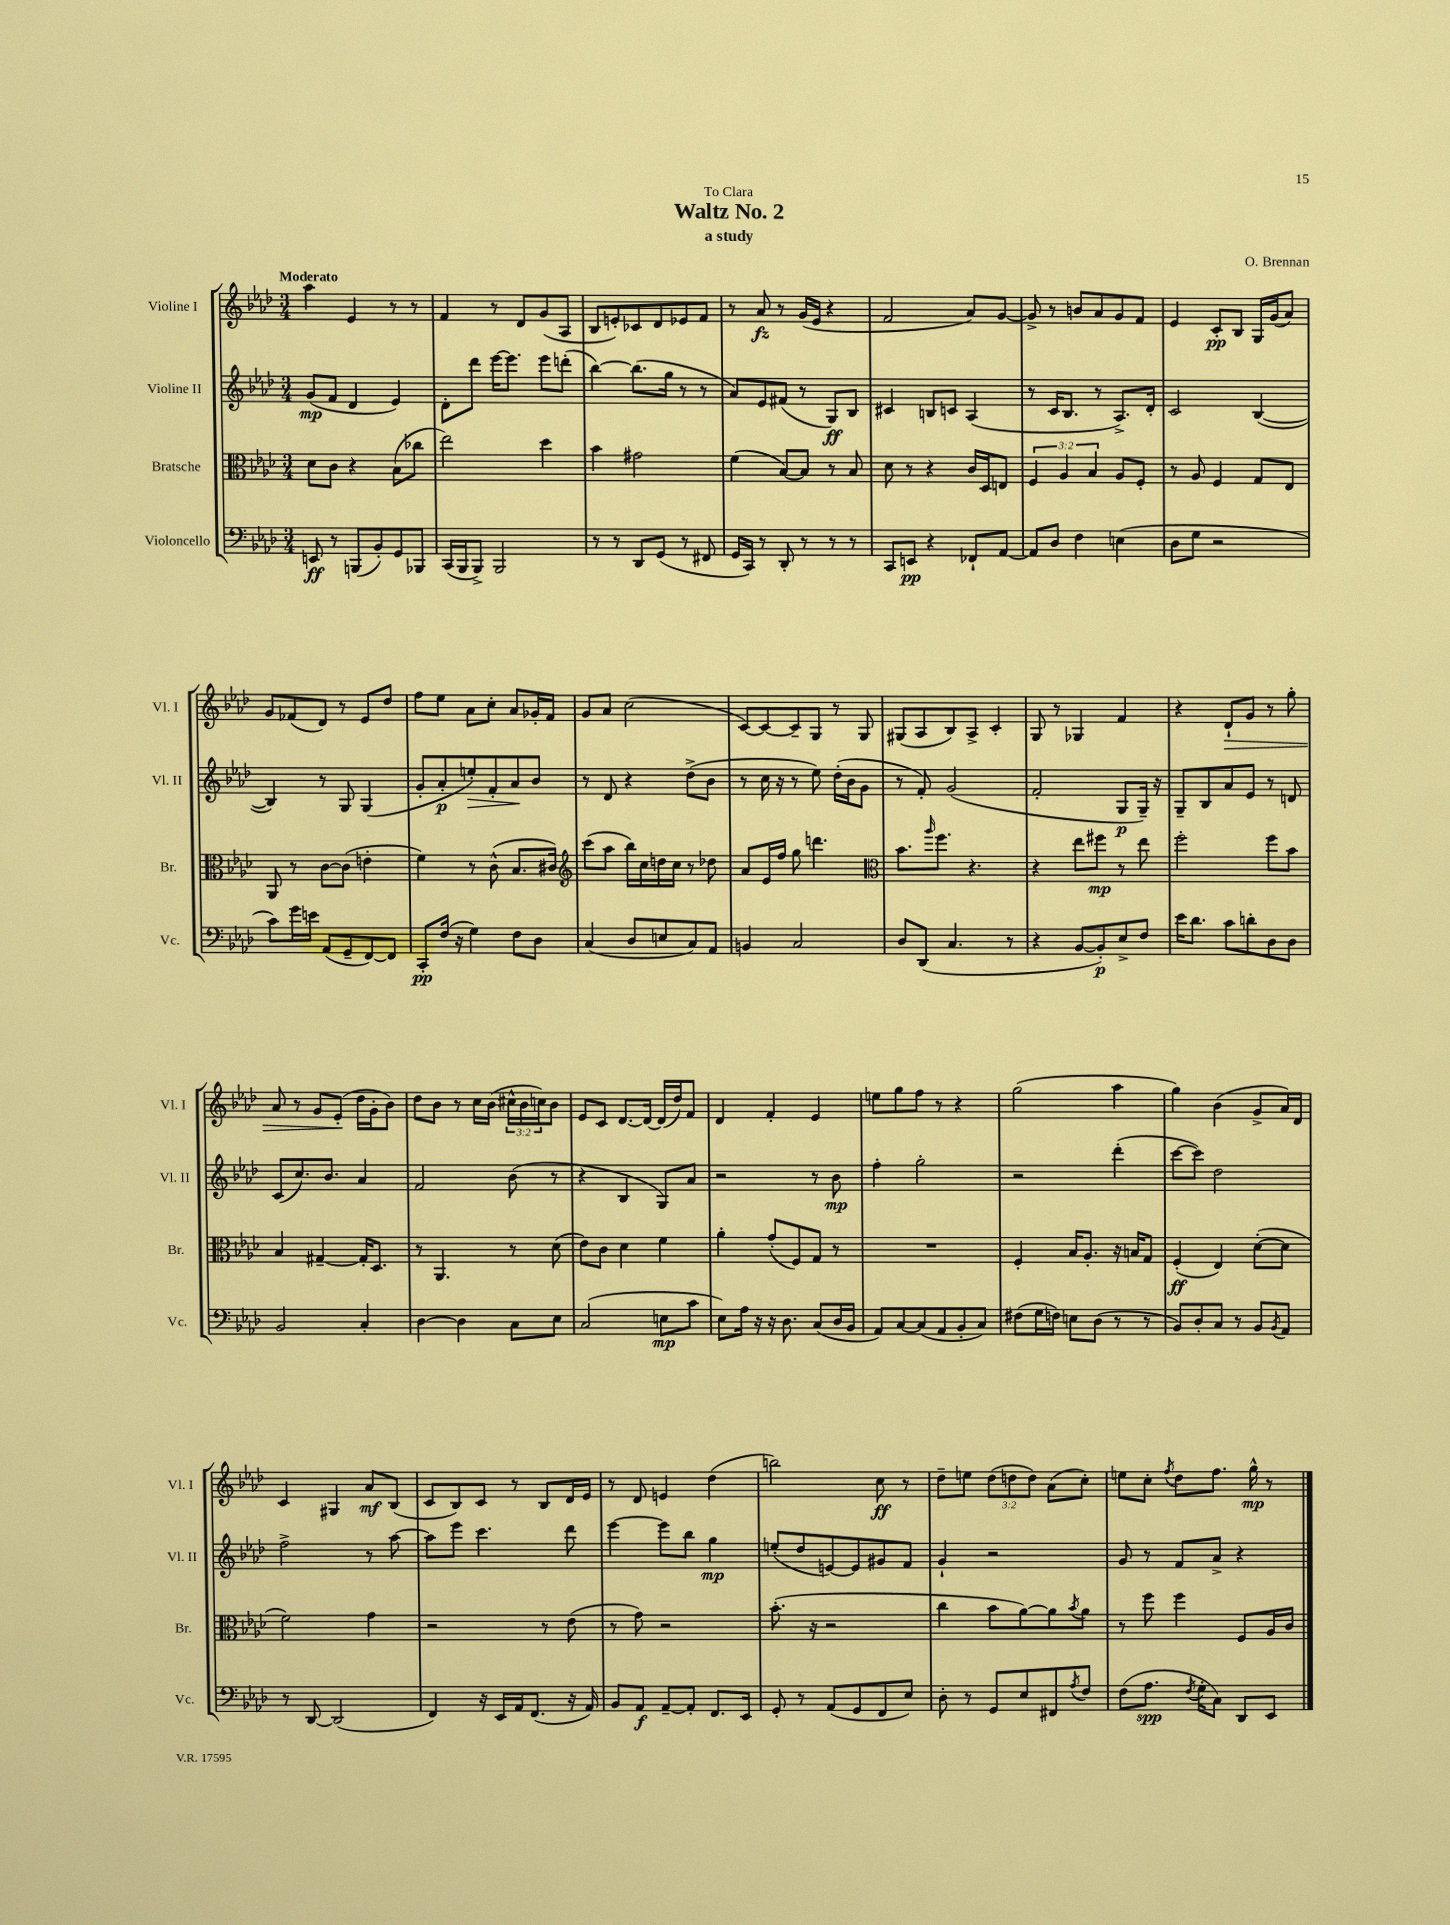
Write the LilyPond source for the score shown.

\header { title = "Waltz No. 2" composer = "O. Brennan" subtitle = "a study" dedication = "To Clara" }
<<
\new StaffGroup <<
\new Staff = "s0" \with { instrumentName = "Violine I" shortInstrumentName = "Vl. I" } {
    \clef treble \key aes \major \numericTimeSignature \time 3/4 \override Staff.TupletNumber.text = #tuplet-number::calc-fraction-text \tempo "Moderato"
    aes''4 ees'4 r8 r8 |
    f'4 r8 des'8 g'8( aes8 |
    bes8 e'8-.) ces'8 des'8 ees'8 f'8 |
    r8 aes'8\fz r8 g'16( ees'16 r4 |
    f'2 aes'8) g'8~ |
    g'8-> r8 b'8 aes'8 g'8 f'8 |
    ees'4 c'8-.\pp bes8 g16 g'16( aes'8) |
    g'8 fes'8( des'8) r8 ees'8 des''8 |
    f''8 ees''8 aes'8 c''8-. aes'8 ges'16-. f'16 |
    g'8 aes'8 c''2( |
    c'8~) c'8~ c'8-- g8 r8 g8 |
    gis8( aes8 bes8) aes8-> c'4-. |
    g8 r8 ges4 f'4 |
    r4 des'8-!\> g'8 r8 g''8-. |
    aes'8 r8 g'8 ees'8-.\!( des''16 g'16-. bes'8) |
    des''8 bes'8 r8 c''16 bes'16( \tuplet 3/2 { cis''16-^ bes'16 c''16) } bes'8 |
    ees'8 c'8 des'8.~ des'16~ des'16( des''16) f'8 |
    des'4 f'4-. ees'4 |
    e''8 g''8 f''8 r8 r4 |
    g''2( aes''4 |
    g''4) bes'4( g'8-> aes'16) des'16 |
    c'4 gis4 aes'8\mf bes8( |
    c'8 bes8) c'8 r8 bes8 des'16 ees'16 |
    r8 des'8 e'4 des''4( |
    b''2) c''8\ff r8 |
    des''8-- e''8 \tuplet 3/2 { des''8( d''8 d''8) } aes'8( c''8-.) |
    e''8 c''8-. \acciaccatura { f''8 } des''8 f''8. g''16-^\mp r8 \bar "|." |
}
\new Staff = "s1" \with { instrumentName = "Violine II" shortInstrumentName = "Vl. II" } {
    \clef treble \key aes \major \numericTimeSignature \time 3/4
    g'8\mp( f'8 des'4 ees'4) |
    des'8-. des'''8 ees'''16~ ees'''8. ees'''8 d'''8-.( |
    bes''4~) bes''8.( g''16 r8 r8 |
    aes'8) ees'8 fis'8( r8 g8\ff) bes8 |
    cis'4 b8 c'8 aes4( |
    r8 c'16 bes8. r8 aes8.->) des'16-. |
    c'2 bes4~( |
    bes4) r8 g8 g4( |
    g'8-. aes'8-.\p e''8-.\>) f'8-. aes'8\! bes'8 |
    r8 des'8 r4 des''8->( bes'8 |
    r8 c''16 r16 r8 ees''8) des''16-.( bes'16 g'8 |
    r8 f'8-.) g'2( |
    f'2-. g8\p g16--) r16 |
    g8-- bes8 aes'8 ees'8 r8 d'8 |
    c'8( c''8.) bes'8. aes'4 |
    f'2 bes'8( r8 |
    r4 bes4 g8) aes'8 |
    r2 r8 bes'8\mp |
    f''4-. g''2-. |
    r2 des'''4-.( |
    c'''8~ c'''8) des''2 |
    f''2-> r8 aes''8~ |
    aes''8 ees'''8 c'''4. des'''8 |
    ees'''4~ ees'''8 bes''8 g''4\mp |
    e''8-.( des''8 e'8~) e'8 gis'8 f'8 |
    g'4-! r2 |
    g'8 r8 f'8 aes'8-> r4 \bar "|." |
}
\new Staff = "s2" \with { instrumentName = "Bratsche" shortInstrumentName = "Br." } {
    \clef alto \key aes \major \numericTimeSignature \time 3/4 \override Staff.TupletNumber.text = #tuplet-number::calc-fraction-text
    des'8 c'8 r4 bes8( ces''8 |
    ees''2) des''4 |
    bes'4 gis'2 |
    f'4( bes8~) bes8 r8 bes8 |
    des'8 r8 r4 c'16 des16 e8 |
    \tuplet 3/2 { f4 aes4 bes4 } aes8 f8-. |
    r8 aes8 f4 g8 ees8 |
    aes,8 r8 c'8~ c'8( e'4-. |
    f'4) r8 c'8-^( bes8. cis'16) |
    \clef treble c'''8( aes''8 bes''16) c''16 d''16 c''16 r8 des''8 |
    aes'8 ees'16 f''16 g''8 d'''4. |
    \clef alto bes'8. \grace { aes''16 } f''8. r4. |
    r4 ees''8 fis''8\mp r8 ees''8 |
    f''2-. f''8 bes'8 |
    bes4 gis4~-- gis16-. des8. |
    r8 aes,4. r8 des'8( |
    ees'8) c'8 des'4 f'4 |
    aes'4-. g'8-.( f8) g8 r8 |
    R2. |
    f4-. bes16 aes8.-. r16 b16 g8 |
    f4-.\ff( ees4) des'8~-.( des'8 |
    f'2) g'4 |
    r2 r8 ees'8( |
    r8 g'8) r2 |
    bes'8.-.( r16 r2 |
    c''4 bes'8 aes'8~) aes'8 \acciaccatura { bes'8 } aes'8 |
    r8 f''8 f''4 f8 aes16 c'16 \bar "|." |
}
\new Staff = "s3" \with { instrumentName = "Violoncello" shortInstrumentName = "Vc." } {
    \clef bass \key aes \major \numericTimeSignature \time 3/4
    e,8\ff r8 b,,8( bes,8-.) g,8 bes,,8 |
    c,16( bes,,16 bes,,8->) bes,,2 |
    r8 r8 des,8 g,8( r8 fis,8 |
    g,16 c,16) r8 des,8-. r8 r8 r8 |
    c,8 e,8\pp r4 fes,8-! aes,8~ |
    aes,8 des8 f4 e4( |
    des8 g8 r2 |
    c'8) g'16 e'16 aes,8( g,8-- f,8~) f,8 |
    c,8-.\pp f16( r16 g4) f8 des8 |
    c4( des8 e8 c8) aes,8 |
    b,4 c2 |
    des8 des,8( c4. r8 |
    r4 bes,8~ bes,8-.\p) ees8-> f8 |
    ees'16 des'8. c'8 d'8-. des8 des8 |
    bes,2 c4-. |
    des4~ des4 c8 ees8 |
    c2( e8\mp c'8 |
    ees8) aes16 r16 r16 des8. c8( des16 bes,16 |
    aes,8) c8~ c8( aes,8 bes,8-. c8) |
    fis8( g16 f16) e8 des8( r8 r8 |
    bes,8) des8-. c8 r8 bes,8 \acciaccatura { bes,8 } aes,8 |
    r8 des,8~ des,2( |
    f,4) r16 ees,16 aes,16 f,8.( r16 aes,16) |
    bes,8 aes,8\f aes,8~-- aes,8-. f,8. ees,16 |
    g,8-. r8 aes,8( g,8 f,8 ees8) |
    des8-. r8 g,8 ees8 fis,8 \acciaccatura { aes8 } f8 |
    f8( aes8.\spp \acciaccatura { f8 } g16-. c8) des,8 ees,8 \bar "|." |
}
>>
>>
\layout { \context { \Score \remove "Bar_number_engraver" } }
